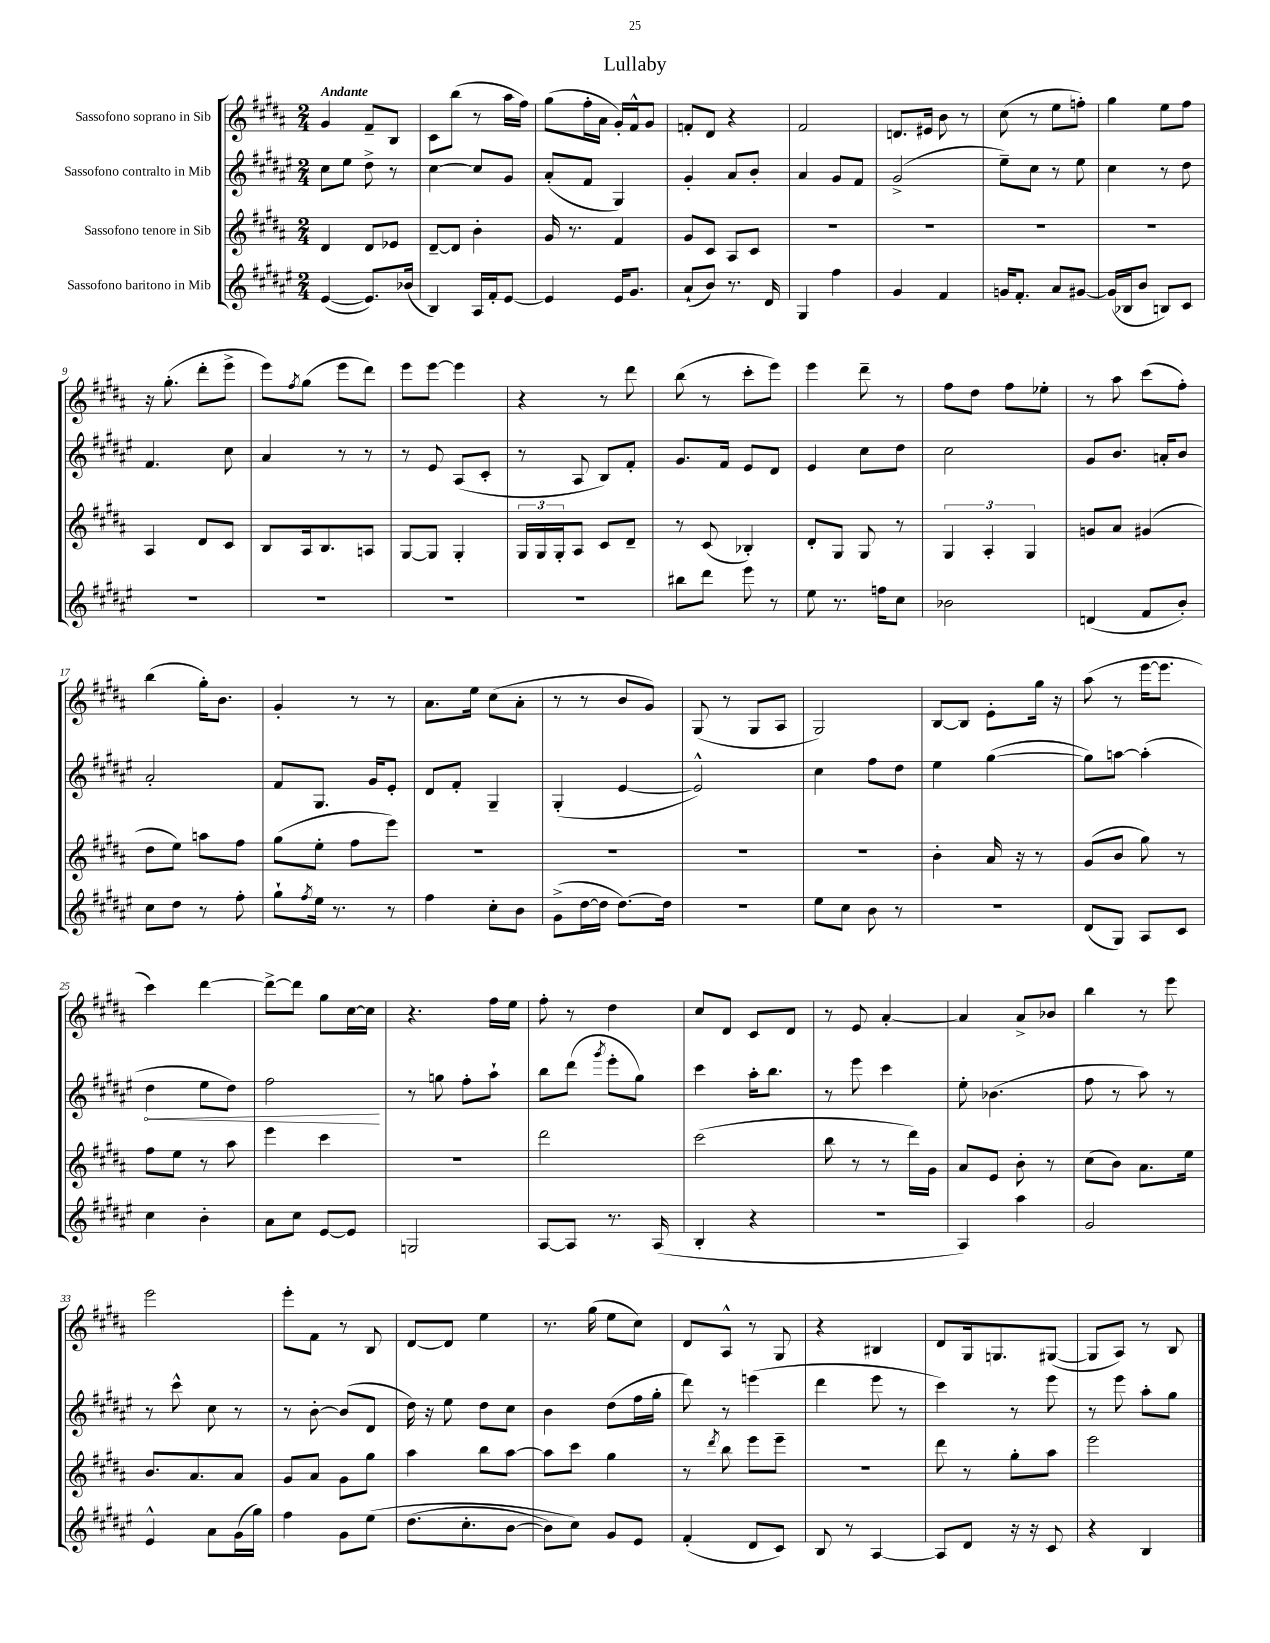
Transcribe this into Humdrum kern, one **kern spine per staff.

**kern	**kern	**kern	**dynam	**kern
*part4	*part3	*part2	*part2	*part1
*staff4	*staff3	*staff2	*staff2	*staff1
*I"Sassofono baritono in Mib	*I"Sassofono tenore in Sib	*I"Sassofono contralto in Mib	*	*I"Sassofono soprano in Sib
*clefG2	*clefG2	*clefG2	*	*clefG2
*k[f#c#g#d#a#e#]	*k[f#c#g#d#a#]	*k[f#c#g#d#a#e#]	*	*k[f#c#g#d#a#]
*M2/4	*M2/4	*M2/4	*	*M2/4
=1	=1	=1	=1	=1
!	!	!	!	!LO:TX:a:B:t=Andante
([4e#/	4d#/	8cc#\L	.	4g#/
.	.	8ee#\J	.	.
8.e#/L])	8d#/L	8dd#^\	.	8f#~/L
.	8e-X/J	8r	.	8B/J
(16b-X/Jk	.	.	.	.
=2	=2	=2	=2	=2
4B/)	[8d#~/L	[4cc#\	.	8c#\L
.	8d#/J]	.	.	(8bb\J
16A#/LL	4b'\	8cc#/L]	.	8r
16f#'/J	.	.	.	.
[8e#/J	.	8g#/J	.	16aa#\LL
.	.	.	.	16ff#\JJ)
=3	=3	=3	=3	=3
4e#/]	16g#/	(8a#'/L	.	(8gg#\L
.	8.r	.	.	.
.	.	8f#/J	.	16ff#'\L
.	.	.	.	16a#\JJ
16e#/KL	4f#/	4G#/)	.	16g#'/LL)
8.g#/J	.	.	.	16f#^^/J
.	.	.	.	8g#/J
=4	=4	=4	=4	=4
(8a#`/L	8g#/L	4g#'/	.	8fn'/L
8b/J)	8c#/J	.	.	8d#/J
8.r	8A#/L	8a#/L	.	4r
.	8c#/J	8b'/J	.	.
16d#/	.	.	.	.
=5	=5	=5	=5	=5
4G#/	2r	4a#/	.	2f#/
4ff#\	.	8g#/L	.	.
.	.	8f#/J	.	.
=6	=6	=6	=6	=6
4g#/	2r	(2g#^/	.	8.dn/L
.	.	.	.	16e#X/Jk
4f#/	.	.	.	8b\
.	.	.	.	8r
=7	=7	=7	=7	=7
16gn/KL	2r	8ee#~\L)	.	(8cc#\
8.f#'/J	.	.	.	.
.	.	8cc#\J	.	8r
8a#/L	.	8r	.	8ee\L
[8g#X/J	.	8ee#\	.	8ffn'\J)
=8	=8	=8	=8	=8
(16g#/LL]	2r	4cc#\	.	4gg#\
16B-X/J	.	.	.	.
8b/J	.	.	.	.
8Bn/L)	.	8r	.	8ee\L
8c#/J	.	8dd#\	.	8ff#\J
!!LO:LB:g=z
=9	=9	=9	=9	=9
2r	4A#/	4.f#/	.	16r
.	.	.	.	(8.gg#'\
.	8d#/L	.	.	8ddd#'\L
.	8c#/J	8cc#\	.	8eee^\J
=10	=10	=10	=10	=10
2r	8B/L	4a#/	.	8eee\L)
.	.	.	.	8qff#/
.	16A#/k	.	.	(8gg#\J
.	8.B/	.	.	.
.	.	8r	.	8eee\L
.	8An/J	8r	.	8ddd#\J)
=11	=11	=11	=11	=11
2r	[8G#/L	8r	.	8eee\L
.	8G#/J]	8e#/	.	[8eee\J
.	4G#'/	(8A#/L	.	4eee\]
.	.	8c#'/J	.	.
=12	=12	=12	=12	=12
2r	24G#/LL	8r	.	4r
.	24G#/	.	.	.
.	24G#'/J	.	.	.
.	8A#/J	8A#/	.	.
.	8c#/L	8B/L)	.	8r
.	8d#~/J	8f#'/J	.	8ddd#\
=13	=13	=13	=13	=13
8bb#X\L	8r	8.g#/L	.	(8bb\
8ddd#\J	(8c#/	.	.	8r
.	.	16f#/Jk	.	.
8eee#\	4B-X'/)	8e#/L	.	8ccc#'\L
8r	.	8d#/J	.	8eee\J)
=14	=14	=14	=14	=14
8ee#\	8d#'/L	4e#/	.	4eee\
8.r	8G#/J	.	.	.
.	8G#/	8cc#\L	.	8ddd#~\
16ffn\KL	.	.	.	.
8cc#\J	8r	8dd#\J	.	8r
=15	=15	=15	=15	=15
2b-X\	6G#/	2cc#\	.	8ff#\L
.	.	.	.	8dd#\J
.	6A#'/	.	.	.
.	.	.	.	8ff#\L
.	6G#/	.	.	.
.	.	.	.	8ee-X'\J
=16	=16	=16	=16	=16
(4dn/	8gn/L	8g#/L	.	8r
.	8a#/J	8.b/J	.	8aa#\
8f#/L	(4g#X/	.	.	(8ccc#\L
.	.	16an'/KL	.	.
8b'/J)	.	8b/J	.	8ff#'\J)
!!LO:LB:g=z
=17	=17	=17	=17	=17
8cc#\L	8dd#\L	2a#'/	.	(4bb\
8dd#\J	8ee\J)	.	.	.
8r	8aan\L	.	.	16gg#'\KL)
.	.	.	.	8.b\J
8ff#'\	8ff#\J	.	.	.
=18	=18	=18	=18	=18
8gg#`\L	(8gg#\L	8f#/L	.	4g#'/
8qff#/	.	.	.	.
16ee#\Jk	8ee'\J	8.G#/J	.	.
8.r	.	.	.	.
.	8ff#\L	.	.	8r
.	.	16g#/KL	.	.
8r	8eee\J)	8e#'/J	.	8r
=19	=19	=19	=19	=19
4ff#\	2r	8d#/L	.	8.a#\L
.	.	8f#'/J	.	.
.	.	.	.	16ee\Jk
8cc#'\L	.	4G#~/	.	(8cc#\L
8b\J	.	.	.	8a#'\J
=20	=20	=20	=20	=20
(8g#^\L	2r	(4G#'/	.	8r
[16dd#\L	.	.	.	8r
16dd#\JJ]	.	.	.	.
[8.dd#\L)	.	[4e#/	.	8b/L
.	.	.	.	8g#/J)
16dd#\Jk]	.	.	.	.
=21	=21	=21	=21	=21
2r	2r	2e#^^/])	.	(8G#/
.	.	.	.	8r
.	.	.	.	8G#/L
.	.	.	.	8A#/J
=22	=22	=22	=22	=22
8ee#\L	2r	4cc#\	.	2G#/)
8cc#\J	.	.	.	.
8b\	.	8ff#\L	.	.
8r	.	8dd#\J	.	.
=23	=23	=23	=23	=23
2r	4b'\	4ee#\	.	[8B/L
.	.	.	.	8B/J]
.	16a#/	([4gg#\	.	8e'\L
.	16r	.	.	.
.	8r	.	.	16gg#\Jk
.	.	.	.	16r
=24	=24	=24	=24	=24
(8d#/L	(8g#/L	8gg#\L])	.	(8aa#\
8G#/J)	8b/J	[8aan\J	.	8r
8A#/L	8gg#\)	(4aa'\]	.	[16eee\KL
.	.	.	.	8.eee\J]
8c#/J	8r	.	.	.
!!LO:LB:g=z
=25	=25	=25	=25	=25
!	!	!	!LO:HP:b	!
4cc#\	8ff#\L	4dd#\	<	4ccc#\)
.	8ee\J	.	.	.
4b'\	8r	8ee#\L	.	[4ddd#\
.	8aa#\	8dd#\J)	.	.
=26	=26	=26	=26	=26
8a#\L	4eee\	2ff#\	.	8ddd#^\L_
8cc#\J	.	.	.	8ddd#\J]
[8e#/L	4ccc#\	.	.	8gg#\L
8e#/J]	.	.	.	[16cc#\L
.	.	.	.	16cc#\JJ]
.	.	.	[	.
=27	=27	=27	=27	=27
2Gn/	2r	8r	.	4.r
.	.	8ggn\	.	.
.	.	8ff#'\L	.	.
.	.	8aa#`\J	.	16ff#\LL
.	.	.	.	16ee\JJ
=28	=28	=28	=28	=28
[8A#/L	2ddd#\	8bb\L	.	8ff#'\
8A#/J]	.	(8ddd#\J	.	8r
.	.	8qggg#/	.	.
8.r	.	8eee#'\L	.	4dd#\
.	.	8gg#\J)	.	.
(16A#/	.	.	.	.
=29	=29	=29	=29	=29
4B'/	(2ccc#\	4ccc#\	.	8cc#/L
.	.	.	.	8d#/J
4r	.	16aa#'\KL	.	8c#/L
.	.	8.bb\J	.	.
.	.	.	.	8d#/J
=30	=30	=30	=30	=30
2r	8bb\	8r	.	8r
.	8r	8eee#\	.	8e/
.	8r	4ccc#\	.	[4a#'/
.	16ddd#\LL)	.	.	.
.	16g#\JJ	.	.	.
=31	=31	=31	=31	=31
4A#/)	8a#/L	8ee#'\	.	4a#/]
.	8e/J	(4.b-X\	.	.
4aa#\	8b'\	.	.	8a#^/L
.	8r	.	.	8b-X/J
=32	=32	=32	=32	=32
2g#/	(8cc#\L	8ff#\	.	4bb\
.	8b\J)	8r	.	.
.	8.a#\L	8aa#\)	.	8r
.	.	8r	.	8eee\
.	16ee\Jk	.	.	.
!!LO:LB:g=z
=33	=33	=33	=33	=33
4e#^^/	8.b/L	8r	.	2eee\
.	.	8ccc#^^\	.	.
.	8.a#/	.	.	.
8a#\L	.	8cc#\	.	.
(16g#\L	8a#/J	8r	.	.
16gg#\JJ)	.	.	.	.
=34	=34	=34	=34	=34
4ff#\	8g#/L	8r	.	8eee'\L
.	8a#/J	[8b'\	.	8f#\J
8g#\L	8g#\L	(8b/L]	.	8r
(8ee#\J	8gg#\J	8d#/J	.	8B/
=35	=35	=35	=35	=35
(8.dd#\L	4aa#\	16dd#\)	.	[8d#/L
.	.	16r	.	.
.	.	8ee#\	.	8d#/J]
8.cc#'\	.	.	.	.
.	8bb\L	8dd#\L	.	4ee\
[8b\J	[8aa#\J	8cc#\J	.	.
=36	=36	=36	=36	=36
8b\L])	8aa#\L]	4b\	.	8.r
8cc#\J)	8ccc#\J	.	.	.
.	.	.	.	(16gg#\
8g#/L	4gg#\	(8dd#\L	.	8ee\L
8e#/J	.	16ff#\L	.	8cc#\J)
.	.	16gg#'\JJ	.	.
=37	=37	=37	=37	=37
(4f#'/	8r	8ddd#\)	.	8d#/L
.	8qddd#/	.	.	.
.	8bb\	8r	.	8A#^^/J
8d#/L	8eee\L	(4eeen\	.	8r
8c#/J)	8eee~\J	.	.	8G#/
=38	=38	=38	=38	=38
8B/	2r	4ddd#\	.	4r
8r	.	.	.	.
[4A#/	.	8eee#\	.	4B#X/
.	.	8r	.	.
=39	=39	=39	=39	=39
8A#/L]	8ddd#\	4ccc#\)	.	8d#/L
8d#/J	8r	.	.	16G#/k
.	.	.	.	8.Gn/
16r	8gg#'\L	8r	.	.
16r	.	.	.	.
8c#/	8aa#\J	8eee#\	.	([8G#X/J
=40	=40	=40	=40	=40
4r	2eee\	8r	.	8G#/L]
.	.	8eee#\	.	8A#/J)
4B/	.	8aa#'\L	.	8r
.	.	8gg#\J	.	8B/
==	==	==	==	==
*-	*-	*-	*-	*-
